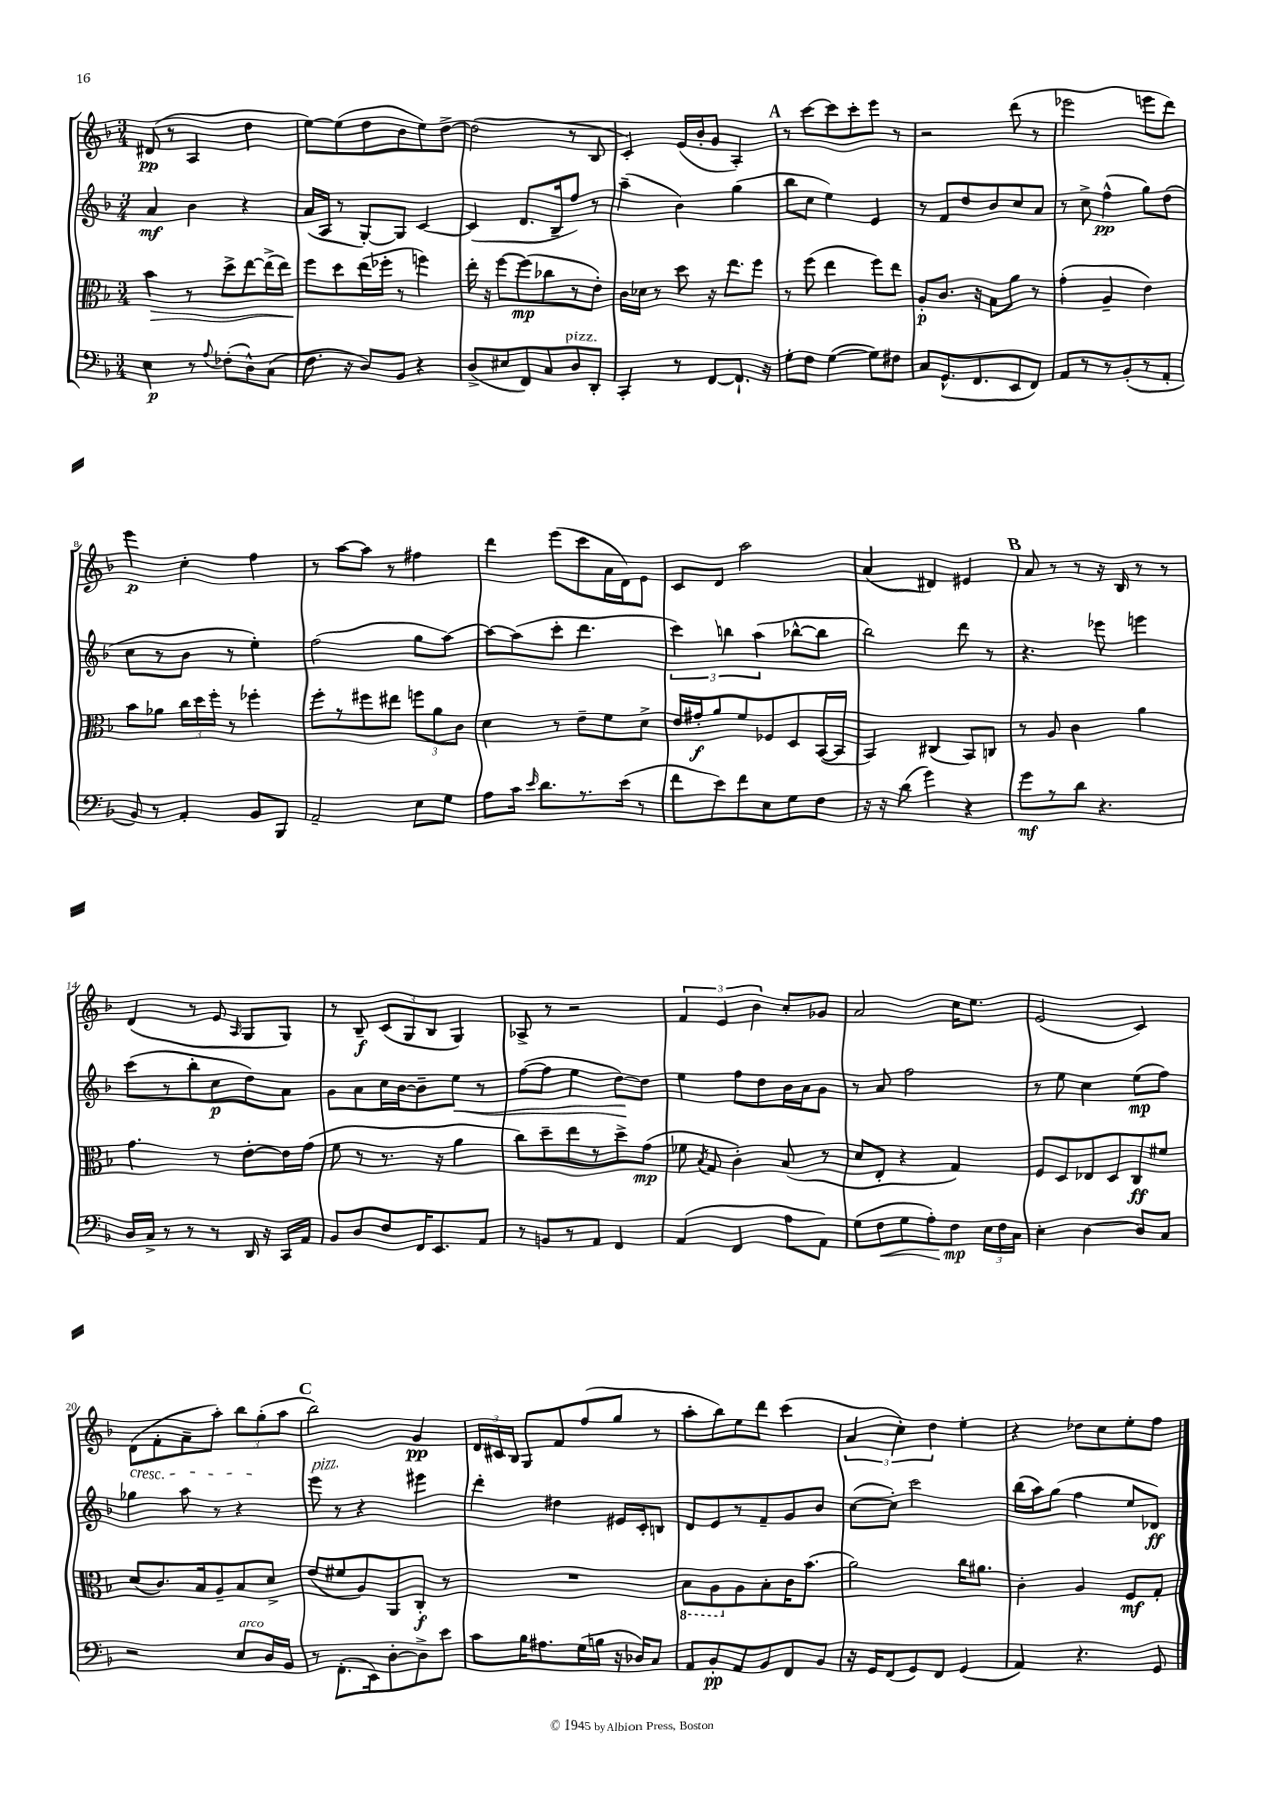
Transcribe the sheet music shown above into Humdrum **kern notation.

**kern	**dynam	**kern	**dynam	**kern	**dynam	**kern	**dynam
*part4	*part4	*part3	*part3	*part2	*part2	*part1	*part1
*staff4	*staff4	*staff3	*staff3	*staff2	*staff2	*staff1	*staff1
*clefF4	*	*clefC3	*	*clefG2	*	*clefG2	*
*k[b-]	*	*k[b-]	*	*k[b-]	*	*k[b-]	*
*M3/4	*	*M3/4	*	*M3/4	*	*M3/4	*
=1	=1	=1	=1	=1	=1	=1	=1
!	!	!	!LO:HP:b	!	!	!	!
4E\	p	4b-\	>	4a/	mf	(8d#X/	pp
.	.	.	.	.	.	8r	.
8r	.	8r	.	4b-\	.	4A/	.
8qqA/	.	.	.	.	.	.	.
(8F-X'\L	.	8dd^\L	.	.	.	.	.
8D^^\)	.	[8ee\	.	4r	.	4dd\	.
(8C\J	.	(16ee^\L]	.	.	.	.	.
.	.	16ee\JJ)	.	.	.	.	.
=2	=2	=2	=2	=2	=2	=2	=2
8.F\	.	8ff\L	.	(16a/LL	.	[8ee\L)	.
.	.	.	.	16A/JJ	.	.	.
.	.	8dd\	]	8r	.	(8ee\]	.
16r	.	.	.	.	.	.	.
8D/L)	.	(16ee\L	.	[8G'/L)	.	8dd\	.
.	.	16ff-X'\JJ	.	.	.	.	.
8BB-/J	.	8r	.	8G/J]	.	8b-\	.
4r	.	4ffn\)	.	[4c/	.	8ee\)	.
.	.	.	.	.	.	[8dd^\J	.
=3	=3	=3	=3	=3	=3	=3	=3
(8D^/L	.	16ee'\	.	(4c/]	.	(2dd\]	.
.	.	16r	.	.	.	.	.
8E#X/	.	[8ff\L	.	.	.	.	.
8FF/)	.	(8ff\]	mp	8.d/L	.	.	.
8C/	.	8cc-X\	.	.	.	.	.
.	.	.	.	16B-~/k	.	.	.
!LO:TX:a:i:t=pizz.	!	!	!	!	!	!	!
8D/	.	8r	.	8ff/J)	.	8r	.
8DD'/J	.	8e'\J)	.	8r	.	8B-/	.
=4	=4	=4	=4	=4	=4	=4	=4
4CC'/	.	16c\LL	.	(4aa~\	.	4c'/)	.
.	.	16d-X\JJ	.	.	.	.	.
.	.	8r	.	.	.	.	.
8r	.	8dd\	.	4b-\)	.	(16e/LL	.
.	.	.	.	.	.	16b-'/J	.
[8FF/L	.	16r	.	.	.	8g/J	.
.	.	8.ee\L	.	.	.	.	.
8.FF`/J]	.	.	.	(4gg\	.	4A'/)	.
.	.	8ff\J	.	.	.	.	.
16r	.	.	.	.	.	.	.
!!LO:REH:place=s1:t=A
=5	=5	=5	=5	=5	=5	=5	=5
8G'\L	.	8r	.	8bb-\L	.	8r	.
8F\J	.	(8ff\	.	8cc\J	.	[8ccc\L	.
([4G\	.	4ee\	.	4ee\)	.	8ccc\]	.
.	.	.	.	.	.	8ccc'\	.
8G\L])	.	8ff\L)	.	4e/	.	8eee\J	.
8F#X\J	.	8ee\J	.	.	.	8r	.
=6	=6	=6	=6	=6	=6	=6	=6
8C/L	.	8A'/L	p	8r	.	2r	.
(8.GG^^/	.	8.c/J	.	8f/L	.	.	.
.	.	.	.	8dd/	.	.	.
8.FF/	.	16r	.	.	.	.	.
.	.	8B-\L	.	8b-/	.	.	.
8EE/	.	8a\J	.	8cc/	.	(8ddd\	.
8FF/J)	.	8r	.	8a/J	.	8r	.
=7	=7	=7	=7	=7	=7	=7	=7
8AA/L	.	(4g'\	.	8r	.	2eee-X\	.
8r	.	.	.	8cc^\	.	.	.
8r	.	4A~/	.	(4ff^^\	pp	.	.
(8BB-'/	.	.	.	.	.	.	.
8r	.	4e\)	.	8gg\L)	.	8eeen\L	.
8AA'/J	.	.	.	(8dd\J	.	8ddd\J)	.
!!LO:LB:g=z
=8	=8	=8	=8	=8	=8	=8	=8
8BB-/)	.	8b-\L	.	8cc\L	.	4eee\	p
8r	.	8a-X\J	.	8r	.	.	.
4AA'/	.	24cc\LL	.	8b-\J	.	4cc'\	.
.	.	24dd\	.	.	.	.	.
.	.	24ff'\JJ	.	.	.	.	.
.	.	8r	.	8r	.	.	.
8BB-/L	.	4ff-X'\	.	4ee'\)	.	4ff\	.
8BBB-/J	.	.	.	.	.	.	.
=9	=9	=9	=9	=9	=9	=9	=9
2AA~/	.	8ff'\L	.	(2ff\	.	8r	.
.	.	8r	.	.	.	[8aa\L	.
.	.	8ff#X\	.	.	.	8aa\J]	.
.	.	8ee#X\J	.	.	.	8r	.
8E\L	.	12ffn\L	.	8gg\L	.	4ff#X\	.
.	.	12a\	.	.	.	.	.
8G\J	.	.	.	[8aa\J)	.	.	.
.	.	12c\J	.	.	.	.	.
=10	=10	=10	=10	=10	=10	=10	=10
8A\L	.	4d\	.	8aa\L_	.	4ddd\	.
16c\Jk	.	.	.	(8aa\]	.	.	.
16qqe/	.	.	.	.	.	.	.
8.d\L	.	.	.	.	.	.	.
.	.	8r	.	8ccc'\J	.	(8eee\L	.
8.r	.	8e~\L	.	4.ddd\	.	8ccc\	.
.	.	8f\	.	.	.	16a\L	.
(16e\Jk	.	.	.	.	.	16d\J)	.
8r	.	8d^\J	.	.	.	8e\J	.
=11	=11	=11	=11	=11	=11	=11	=11
8f\L	.	16e/LL	.	6ccc\)	.	8c/L	.
.	.	16g#X'/J	f	.	.	.	.
8e\)	.	8a/	.	.	.	8d/J	.
.	.	.	.	6bbn\	.	.	.
8f\	.	8f/	.	.	.	2aa\	.
.	.	.	.	(6aa\	.	.	.
8E\	.	8F-X/	.	.	.	.	.
8G\	.	8D/	.	[8bb-X^^\L	.	.	.
8F\J	.	([16BB-/L	.	8bb-\J]	.	.	.
.	.	16BB-/JJ]	.	.	.	.	.
=12	=12	=12	=12	=12	=12	=12	=12
16r	.	4BB-/)	.	2bb-\)	.	(4a/	.
16r	.	.	.	.	.	.	.
(8d\	.	.	.	.	.	.	.
4g\)	.	(4C#X/	.	.	.	4d#X/)	.
4r	.	8BB-/L)	.	8ddd\	.	4e#X/	.
.	.	8Cn/J	.	8r	.	.	.
!!LO:REH:place=s1:t=B
=13	=13	=13	=13	=13	=13	=13	=13
8g\L	mf	8r	.	4.r	.	8a/	.
8r	.	8A/	.	.	.	8r	.
8d\J	.	4c\	.	.	.	8r	.
4.r	.	.	.	8eee-X\	.	16r	.
.	.	.	.	.	.	16B-/	.
.	.	4a\	.	4eeen\	.	8r	.
.	.	.	.	.	.	8r	.
!!LO:LB:g=z
=14	=14	=14	=14	=14	=14	=14	=14
16D/LL	.	4.g\	.	(8ccc\L	.	(4d/	.
16C^/JJ	.	.	.	.	.	.	.
8r	.	.	.	8r	.	.	.
8r	.	.	.	8bb-'\	.	8r	.
8r	.	8r	.	8cc\	p	8e/	.
.	.	.	.	.	.	16qqA/	.
16DD/	.	[8e'\L	.	8dd\)	.	8G/L	.
16r	.	.	.	.	.	.	.
16CC/LL	.	16e\L]	.	8a\J	.	8G/J)	.
16AA/JJ	.	(16g\JJ	.	.	.	.	.
=15	=15	=15	=15	=15	=15	=15	=15
8BB-/L	.	8f\	.	8g\L	.	8r	.
8D/	.	8r	.	8a\	.	8B-~/	f
8F/	.	8.r	.	16cc\L	.	(12c/L	.
.	.	.	.	[16b-\J	.	.	.
.	.	.	.	.	.	12G/	.
16FF/K	.	.	.	8b-~\]	.	.	.
.	.	.	.	.	.	12B-/J	.
8.EE/	.	16r	.	.	.	.	.
!	!	!	!	!	!LO:HP:b	!	!
.	.	4a\	.	8ee\J	<	4G/)	.
8AA/J	.	.	.	8r	.	.	.
=16	=16	=16	=16	=16	=16	=16	=16
8r	.	8cc\L)	.	([8ff\L	.	8A-X^/	.
8BBn/L	.	8dd~\	.	8ff\J]	.	8r	.
8r	.	8ee\	.	4ee\	.	2r	.
8AA/J	.	8r	.	.	.	.	.
4FF/	.	8dd^\	.	[8dd\L)	.	.	.
.	.	(8g\J	mp	8dd\J]	[	.	.
=17	=17	=17	=17	=17	=17	=17	=17
(4AA/	.	8f-X\	.	4ee\	.	6f/	.
.	.	8qB-/	.	.	.	.	.
.	.	8G/	.	.	.	.	.
.	.	.	.	.	.	6e/	.
4FF/	.	4c'\)	.	8ff\L	.	.	.
.	.	.	.	.	.	6b-\	.
.	.	.	.	8dd\	.	.	.
8A\L	.	(8B-/	.	16b-\L	.	8cc'/L	.
.	.	.	.	16a\J	.	.	.
8AA\J)	.	8r	.	8g\J	.	8g-X/J	.
=18	=18	=18	=18	=18	=18	=18	=18
(8G\L	.	8d/L	.	8r	.	2a/	.
!	!LO:HP:b	!	!	!	!	!	!
8F\	<	8E'/J	.	8a/	.	.	.
8G\	.	4r	.	2ff\	.	.	.
8A'\)	.	.	.	.	.	.	.
8F\J	mp	4G/)	.	.	.	16cc\KL	.
.	.	.	.	.	.	8.ee\J	.
24E\LL	[	.	.	.	.	.	.
24F\	.	.	.	.	.	.	.
24C\JJ	.	.	.	.	.	.	.
=19	=19	=19	=19	=19	=19	=19	=19
4E'\	.	8F/L	.	8r	.	(2e/	.
.	.	8D/	.	8ee\	.	.	.
[4D\	.	8E-X/	.	4cc\	.	.	.
.	.	8D/	.	.	.	.	.
8D/L]	.	8C/	ff	(8ee\L	mp	4c/)	.
8C/J	.	8f#X/J	.	8ff\J)	.	.	.
!!LO:LB:g=z
=20	=20	=20	=20	=20	=20	=20	=20
!	!	!	!	!	!	!LO:TX:b:i:t=cresc.	!
2r	.	(8d/L	.	4gg-X\	.	(8d\L	.
.	.	8.c/)	.	.	.	8f'\	.
.	.	.	.	8aa\	.	8a~\	.
.	.	16B-/k	.	.	.	.	.
.	.	8A~/	.	8r	.	8aa'\J)	.
!LO:TX:a:i:t=arco	!	!	!	!	!	!	!
8E/L	.	8B-/	.	4r	.	12bb-\L	.
.	.	.	.	.	.	(12gg'\	.
16D/L	.	8d^/J	.	.	.	.	.
.	.	.	.	.	.	12aa\J	.
16BB-/JJ	.	.	.	.	.	.	.
!!LO:REH:place=s1:t=C
=21	=21	=21	=21	=21	=21	=21	=21
!	!	!	!	!LO:TX:a:i:t=pizz.	!	!	!
8r	.	(8e/L	.	8eee\	.	2bb-\)	.
(8.FF'\L	.	8f#X/	.	8r	.	.	.
.	.	8A/)	.	4r	.	.	.
16EE\k)	.	.	.	.	.	.	.
[8D'\	.	8AA/	.	.	.	.	.
8D^\]	.	8C'/J	f	4eee#X\	.	4g/	pp
8e\J	.	8r	.	.	.	.	.
=22	=22	=22	=22	=22	=22	=22	=22
8c\L	.	2.r	.	4ddd'\	.	24d/LL	.
.	.	.	.	.	.	24c#X/	.
.	.	.	.	.	.	24B-/JJ	.
16B-\K	.	.	.	.	.	8G/L	.
8.A#X\	.	.	.	.	.	.	.
.	.	.	.	4dd#X\	.	8f/	.
(16G\L	.	.	.	.	.	(8ff/	.
16Bn\JJ	.	.	.	.	.	.	.
16r	.	.	.	16e#X/LL	.	8gg/J	.
16D-X/KL)	.	.	.	16c'/J	.	.	.
8C/J	.	.	.	8Bn/J	.	8r	.
=23	=23	=23	=23	=23	=23	=23	=23
*	*	*8ba	*	*	*	*	*
8AA/L	.	8BB-\L	.	8d/L	.	8aa'\L	.
8BB-'/	pp	8AA\	.	8e/	.	8bb-\)	.
*	*	*X8ba	*	*	*	*	*
8AA/	.	8A\	.	8r	.	8ee\	.
8BB-/	.	8B-'\	.	8f~/	.	8ddd\J	.
8FF/	.	16c\K	.	8g/	.	(4ccc\	.
.	.	(8.b-\J	.	.	.	.	.
8BB-/J	.	.	.	8b-/J	.	.	.
=24	=24	=24	=24	=24	=24	=24	=24
16r	.	2a\)	.	([8cc\L	.	6a/	.
16GG/KL	.	.	.	.	.	.	.
(8FF/	.	.	.	8cc'\J])	.	.	.
.	.	.	.	.	.	6cc'\)	.
8GG/)	.	.	.	2ccc\	.	.	.
.	.	.	.	.	.	6dd\	.
8FF/J	.	.	.	.	.	.	.
(4GG/	.	16cc\KL	.	.	.	4ee'\	.
.	.	8.a#X\J	.	.	.	.	.
=25	=25	=25	=25	=25	=25	=25	=25
4AA/)	.	4c'\	.	(16bb-\LL	.	4r	.
.	.	.	.	16aa\J)	.	.	.
.	.	.	.	(8gg\J	.	.	.
4.r	.	4A/	.	4ff\	.	8dd-X\L	.
.	.	.	.	.	.	8cc\	.
.	.	8F/L	mf	8ee/L	.	8ee'\	.
8GG/	.	8G'/J	.	8d-X/J)	ff	8ff\J	.
==	==	==	==	==	==	==	==
*-	*-	*-	*-	*-	*-	*-	*-
